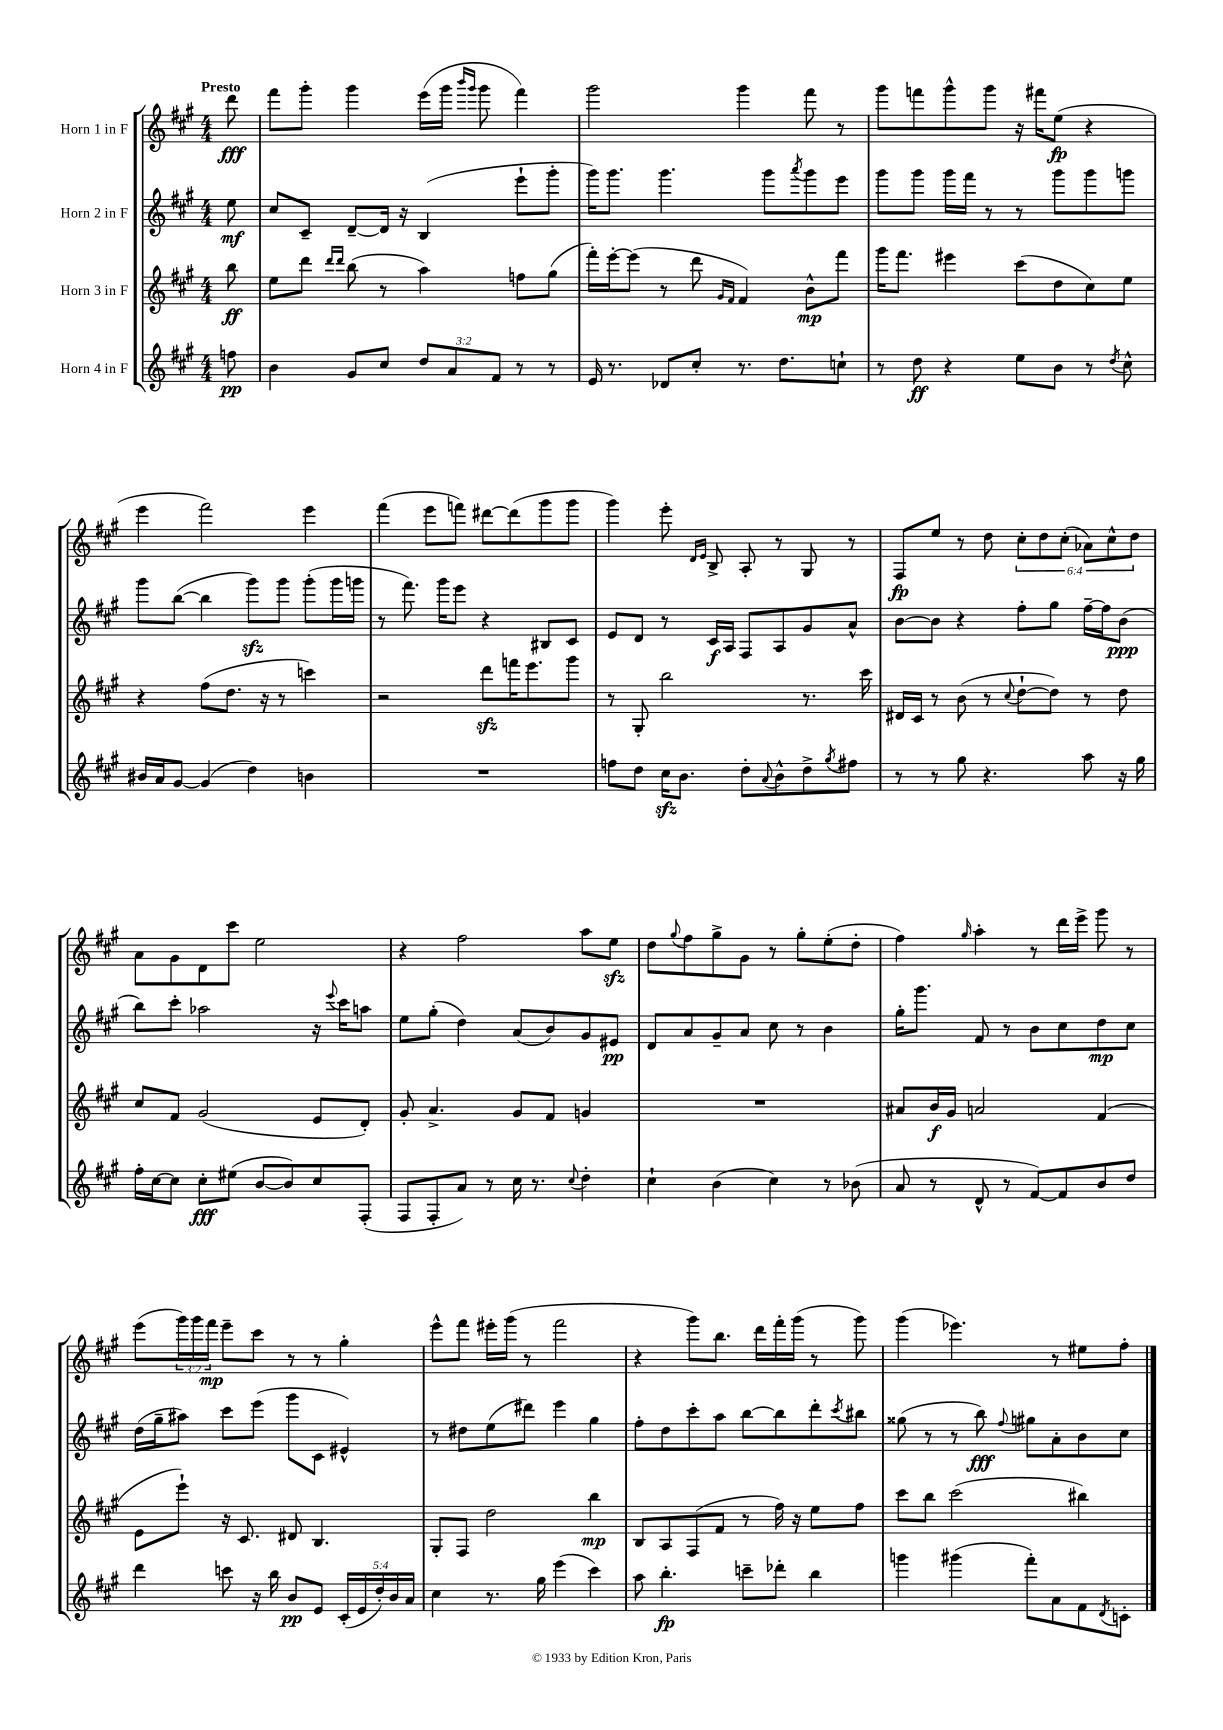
<<
\new StaffGroup <<
\new Staff = "s0" \with { instrumentName = "Horn 1 in F" } {
    \clef treble \key a \major \numericTimeSignature \time 4/4 \override Staff.TupletNumber.text = #tuplet-number::calc-fraction-text \partial 8 \tempo "Presto"
    d'''8\fff |
    fis'''8 gis'''8-. gis'''4 e'''16( gis'''16 \grace { b'''16 gis'''16 } gis'''8 fis'''4) |
    gis'''2 gis'''4 fis'''8 r8 |
    gis'''8 f'''8 gis'''8-^ gis'''8 r16 fis'''16 e''8\fp( r4 |
    e'''4 fis'''2) e'''4 |
    fis'''4( e'''8 f'''8) dis'''8~ dis'''8( gis'''8 gis'''8 |
    gis'''4) e'''8-. \grace { d'16 e'16 } b8-> a8-. r8 gis8 r8 |
    fis8\fp e''8 r8 d''8 \tuplet 6/4 { cis''8-. d''8 cis''8-.( aes'8) cis''8-^ d''8 } |
    a'8 gis'8 d'8 cis'''8 e''2 |
    r4 fis''2 a''8 e''8\sfz |
    d''8 \appoggiatura { gis''8 } fis''8 gis''8-> gis'8 r8 gis''8-. e''8-.( d''8-. |
    fis''4) \grace { gis''16 } a''4-. r8 d'''16 e'''16-> gis'''8 r8 |
    e'''8( \tuplet 3/2 { gis'''16) gis'''16 fis'''16\mp } e'''8-- cis'''8 r8 r8 gis''4-. |
    e'''8-^ fis'''8 eis'''16-. gis'''16( r8 fis'''2 |
    r4 gis'''8) b''8. d'''16 fis'''16-. gis'''16( r8 gis'''8) |
    gis'''4( ees'''4.) r8 eis''8 fis''8-. \bar "|." |
}
\new Staff = "s1" \with { instrumentName = "Horn 2 in F" } {
    \clef treble \key a \major \numericTimeSignature \time 4/4 \partial 8
    e''8\mf |
    cis''8 cis'8-- d'8~-- d'16 r16 b4( e'''8-! gis'''8-. |
    gis'''16) gis'''8. gis'''4. gis'''8 \acciaccatura { a'''8 } gis'''8 e'''8 |
    gis'''8 gis'''8 gis'''16 fis'''16 r8 r8 gis'''8 gis'''8 g'''8 |
    gis'''8 b''8~( b''4 gis'''8\sfz) gis'''8 gis'''8-.( gis'''16 g'''16 |
    r8 fis'''8.) gis'''16 e'''8 r4 bis8 cis'8 |
    e'8 d'8 r8 cis'16\f a16 fis8 a8 gis'8 a'8-^ |
    b'8~ b'8 r4 fis''8-. gis''8 fis''16~-- fis''16 b'8\ppp( |
    b''8) cis'''8-. aes''2 r16 \appoggiatura { e'''8 } cis'''16 a''8 |
    e''8 gis''8-.( d''4) a'8( b'8) gis'8 eis'8\pp |
    d'8 a'8 gis'8-- a'8 cis''8 r8 b'4 |
    gis''16-. gis'''8. fis'8 r8 b'8 cis''8 d''8\mp cis''8 |
    d''16( gis''16-- ais''8) cis'''8 e'''8( gis'''8 cis'8 eis'4-^) |
    r8 dis''8 e''8( dis'''8) e'''4 gis''4 |
    fis''8-. d''8 cis'''8-. a''8 b''8~ b''8 d'''8-. \acciaccatura { cis'''8 } bis''8 |
    gisis''8( r8 r8 b''8\fff) \appoggiatura { fis''8 } gis''8 a'8-. b'8 cis''8 \bar "|." |
}
\new Staff = "s2" \with { instrumentName = "Horn 3 in F" } {
    \clef treble \key a \major \numericTimeSignature \time 4/4 \partial 8
    b''8\ff |
    e''8 d'''8 \grace { d'''16 d'''16 } b''8( r8 a''4) f''8 gis''8( |
    fis'''16-.) e'''16~-. e'''8( r8 d'''8 \grace { gis'16 fis'16 } fis'4) b'8-^\mp fis'''8 |
    gis'''16 fis'''8. eis'''4 cis'''8( d''8 cis''8) e''8 |
    r4 fis''8( d''8. r16 r8 c'''4) |
    r2 d'''8\sfz f'''16 e'''8. gis'''8 |
    r8 gis8-. b''2 r8. cis'''16 |
    dis'16 cis'16 r8 b'8( r8 \appoggiatura { cis''8 } d''8~-! d''8) r8 d''8 |
    cis''8 fis'8 gis'2( e'8 d'8-.) |
    gis'8-. a'4.-> gis'8 fis'8 g'4 |
    R1 |
    ais'8 b'16\f gis'16 a'2 fis'4( |
    e'8 e'''8-!) r16 cis'8. dis'8 b4. |
    gis8-. fis8 d''2 b''4\mp |
    b8 a8 fis8( fis'8 r8 fis''16) r16 e''8 fis''8 |
    cis'''8 b''8 cis'''2( bis''4) \bar "|." |
}
\new Staff = "s3" \with { instrumentName = "Horn 4 in F" } {
    \clef treble \key a \major \numericTimeSignature \time 4/4 \override Staff.TupletNumber.text = #tuplet-number::calc-fraction-text \partial 8
    f''8\pp |
    b'4 gis'8 cis''8 \tuplet 3/2 { d''8 a'8 fis'8 } r8 r8 |
    e'16 r8. des'8 cis''8-. r8. d''8. c''8-! |
    r8 d''8\ff r4 e''8 b'8 r8 \acciaccatura { d''8 } cis''8-^ |
    bis'16 a'16 gis'8~ gis'4( d''4) b'4 |
    R1 |
    f''8 d''8 cis''16\sfz b'8. d''8-. \appoggiatura { a'8 } b'8-^ d''8-> \acciaccatura { gis''8 } fis''8 |
    r8 r8 gis''8 r4. a''8 r16 gis''16 |
    fis''16-. cis''16~ cis''8 cis''8-.\fff eis''8( b'8~ b'8) cis''8 fis8-.( |
    fis8 fis8-. a'8) r8 cis''16 r8. \appoggiatura { cis''8 } d''4-. |
    cis''4-! b'4( cis''4) r8 bes'8( |
    a'8 r8 d'8-^ r8 fis'8~) fis'8 b'8 d''8 |
    d'''4 c'''8 r16 b''16 b'8\pp e'8 \tuplet 5/4 { cis'16-.( e'16 d''16-.) b'16 a'16 } |
    cis''4 r8. gis''16 e'''4( cis'''4) |
    a''8 b''4.-.\fp c'''8-- des'''8-. b''4 |
    g'''4 gis'''4( fis'''8-.) a'8 fis'8 \acciaccatura { d'8 } c'8-. \bar "|." |
}
>>
>>
\layout { \context { \Score \remove "Bar_number_engraver" } }
